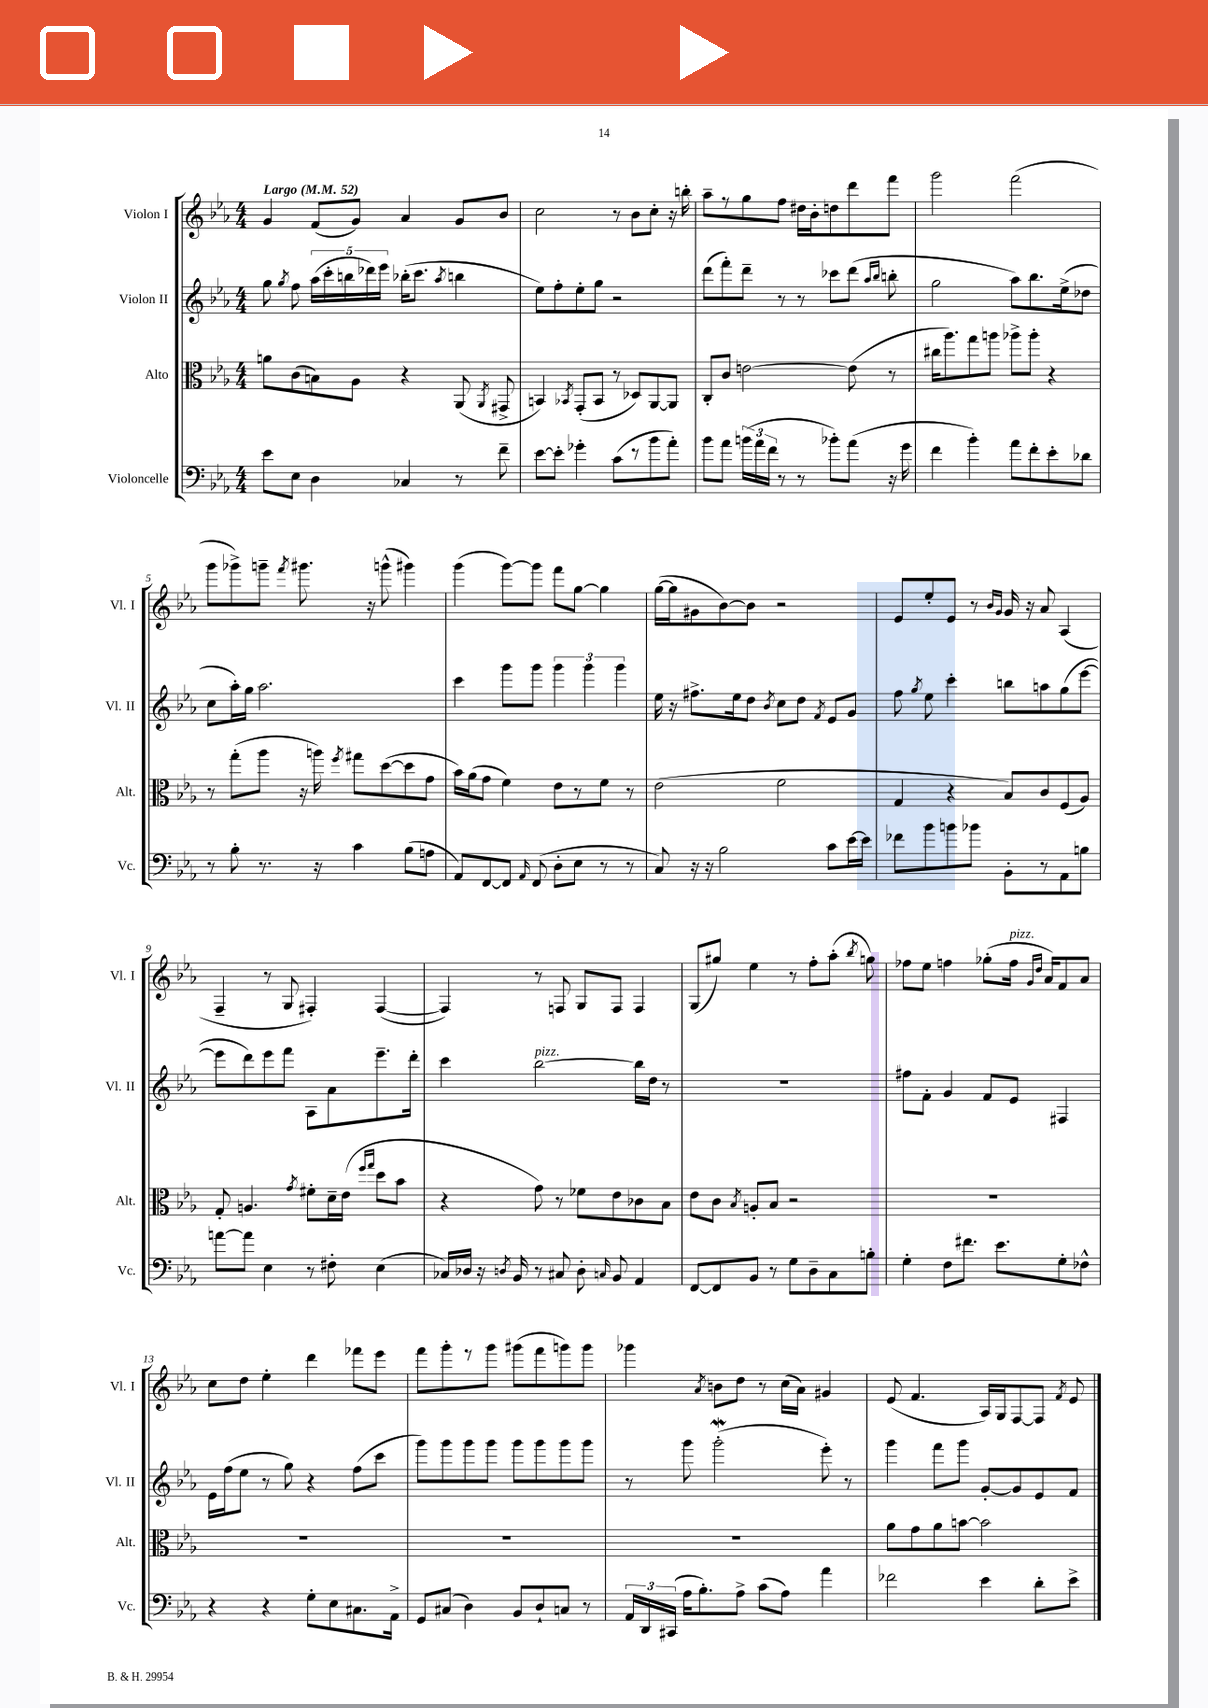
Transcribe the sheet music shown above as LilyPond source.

<<
\new StaffGroup <<
\new Staff = "s0" \with { instrumentName = "Violon I" shortInstrumentName = "Vl. I" } {
    \clef treble \key ees \major \numericTimeSignature \time 4/4 \tempo "Largo" 4 = 52
    \autoBeamOff g'4 f'8[( g'8]) aes'4 g'8[ bes'8] |
    c''2 r8 bes'8[ c''8]-. r16 b''16-. |
    aes''8[-- r8 g''8 f''8] dis''16[ bes'16-. d''8 d'''8 f'''8] |
    g'''2 f'''2( |
    g'''8[ ges'''8->) g'''8]-- \acciaccatura { f'''8 } gis'''8. r16 g'''8-^( gis'''4) |
    g'''4( g'''8[~) g'''8] f'''8[ g''8]~ g''4 |
    g''16[~( g''16 gis'8 bes'8~) bes'8] r2 |
    ees'8[ ees''8-. ees'8] r8 \grace { bes'16[ g'16] } g'16 r16 aes'8 aes4( |
    f4-- r8 g8 fis4-.) fis4~( |
    fis4) r8 f8 g8[ f8] f4 |
    g8[( gis''8]) ees''4 r8 f''8[-. aes''8]-.( \acciaccatura { bes''8 } g''8) |
    fes''8[ ees''8] f''4 ges''8[-.( f''16]^\markup { \italic "pizz." } \grace { g'16[ d''16] } aes'16[) f'8 aes'8] |
    c''8[ d''8] ees''4-. d'''4 fes'''8[ ees'''8] |
    f'''8[ g'''8-. r8 g'''8] gis'''8[( f'''8 g'''8) g'''8] |
    ges'''4 \acciaccatura { aes'8 } b'8[ d''8] r8 c''16[( aes'16]) gis'4 |
    ees'8( f'4. aes16[) g16 f8~ f8] \acciaccatura { f'8 } ees'8 \bar "|." |
}
\new Staff = "s1" \with { instrumentName = "Violon II" shortInstrumentName = "Vl. II" } {
    \clef treble \key ees \major \numericTimeSignature \time 4/4
    \autoBeamOff g''8 \acciaccatura { g''8 } f''8 \tuplet 5/4 { aes''16[( c'''16-. b''16 des'''16) ees'''16] } bes''16[-.( c'''8.] \acciaccatura { aes''8 } b''4 |
    ees''8[) f''8-. ees''8-. g''8] r2 |
    d'''8[( f'''8-.) d'''8]-- r8 r8 ces'''8[ d'''8]( \grace { aes''16[ bes''16] } b''8-. |
    g''2 aes''8[) bes''8. ees''16->( des''8] |
    c''8[ aes''16-.) g''16] aes''2. |
    c'''4 g'''8[ g'''8] \tuplet 3/2 { g'''4 g'''4 g'''4 } |
    ees''16 r16 fis''8.[-> ees''16 d''8] \acciaccatura { bes'8 } c''8[ d''8] \acciaccatura { f'8 } ees'8[ g'8] |
    f''8 \acciaccatura { g''8 } ees''8 c'''4-. b''8[ a''8 g''8( ees'''8]~ |
    ees'''8[ d'''8) ees'''8 f'''8] aes8[ aes'8 ees'''8.-- d'''16]-. |
    c'''4 bes''2~^\markup { \italic "pizz." } bes''16[ d''16] r8 |
    R1 |
    fis''8[ f'8]-. g'4 f'8[ ees'8] fis4 |
    ees'16[ f''16( ees''8] r8 g''8) r4 f''8[( c'''8] |
    g'''8[) g'''8 g'''8 g'''8] g'''8[ g'''8 g'''8 g'''8] |
    r8 g'''8 g'''2-.\mordent( ees'''8-.) r8 |
    g'''4 f'''8[ g'''8] g'8[~-. g'8 ees'8 f'8] \bar "|." |
}
\new Staff = "s2" \with { instrumentName = "Alto" shortInstrumentName = "Alt." } {
    \clef alto \key ees \major \numericTimeSignature \time 4/4
    \autoBeamOff a'8[ c'8( b8) aes8] r4 aes,8( \acciaccatura { aes,8 } gis,8-> |
    b,4) \acciaccatura { bes,8 } g,8[-.( bes,8] r8 des8[) aes,8~ aes,8] |
    c8[-. c'8] e'2~ e'8( r8 |
    cis''16[ aes''8.) g''8 a''8] aes''8[-> aes''8]-. r4 |
    r8 g''8[-.( aes''8] r16 a''16) \acciaccatura { f''8 } gis''8[ d''8~( d''8 g'8] |
    bes'16[) aes'16( g'8] f'4) ees'8[ r8 f'8] r8 |
    ees'2( f'2 |
    g4 r4 bes8[) c'8 f8( aes8]) |
    g8-. a4. \acciaccatura { g'8 } fis'8[-. d'16-- ees'16]( \grace { f''16[ g''16] } d''8[ bes'8] |
    r4 g'8) r8 fes'8[ ees'8 ces'8 bes8] |
    ees'8[ c'8] \acciaccatura { bes8 } a8[-. bes8] r2 |
    R1 |
    R1 |
    R1 |
    R1 |
    aes'8[ g'8 aes'8 b'8]~ b'2 \bar "|." |
}
\new Staff = "s3" \with { instrumentName = "Violoncelle" shortInstrumentName = "Vc." } {
    \clef bass \key ees \major \numericTimeSignature \time 4/4
    \autoBeamOff ees'8[ ees8] d4 ces4 r8 f'8-- |
    ees'8[~ ees'8]-. ges'4-. c'8[( r8 bes'8 aes'8]-.) |
    bes'8[ aes'8] \tuplet 3/2 { b'16[( aes'16 f'16] } r8 r8 bes'8[-.) aes'8]( r16 g'16 |
    f'4 bes'4-.) aes'8[ f'8-. ees'8-. des'8] |
    r8 bes8-. r8. r16 c'4 bes8[( a8] |
    aes,8[) f,8~ f,8] \grace { aes,16 } f,8( d8[-. ees8] r8 r8 |
    c8) r16 r16 bes2 c'8[ ees'16~ ees'16] |
    fes'8[ bes'8 b'8 bes'8] bes,8[-. r8 aes,8 b8] |
    a'8[~ a'8] ees4 r8 fis8-. ees4( |
    ces16[) des16] r16 \acciaccatura { d8 } bes,16 r8 cis8 d8-. \grace { c16 } bes,8 aes,4 |
    f,8[~ f,8 bes,8] r8 g8[ d8-- c8 b8]-. |
    g4-. f8[ fis'8.] ees'8.[ g8-. fes8]-^ |
    r4 r4 g8[-. ees8 cis8. aes,16]-> |
    g,8[ cis8]( d4) bes,8[ d8-! c8] r8 |
    \tuplet 3/2 { aes,16[ d,16 cis,16]( } aes16[ bes8.-.) aes8]-> c'8[( aes8]) aes'4 |
    fes'2 ees'4 d'8[-. ees'8]-> \bar "|." |
}
>>
>>
